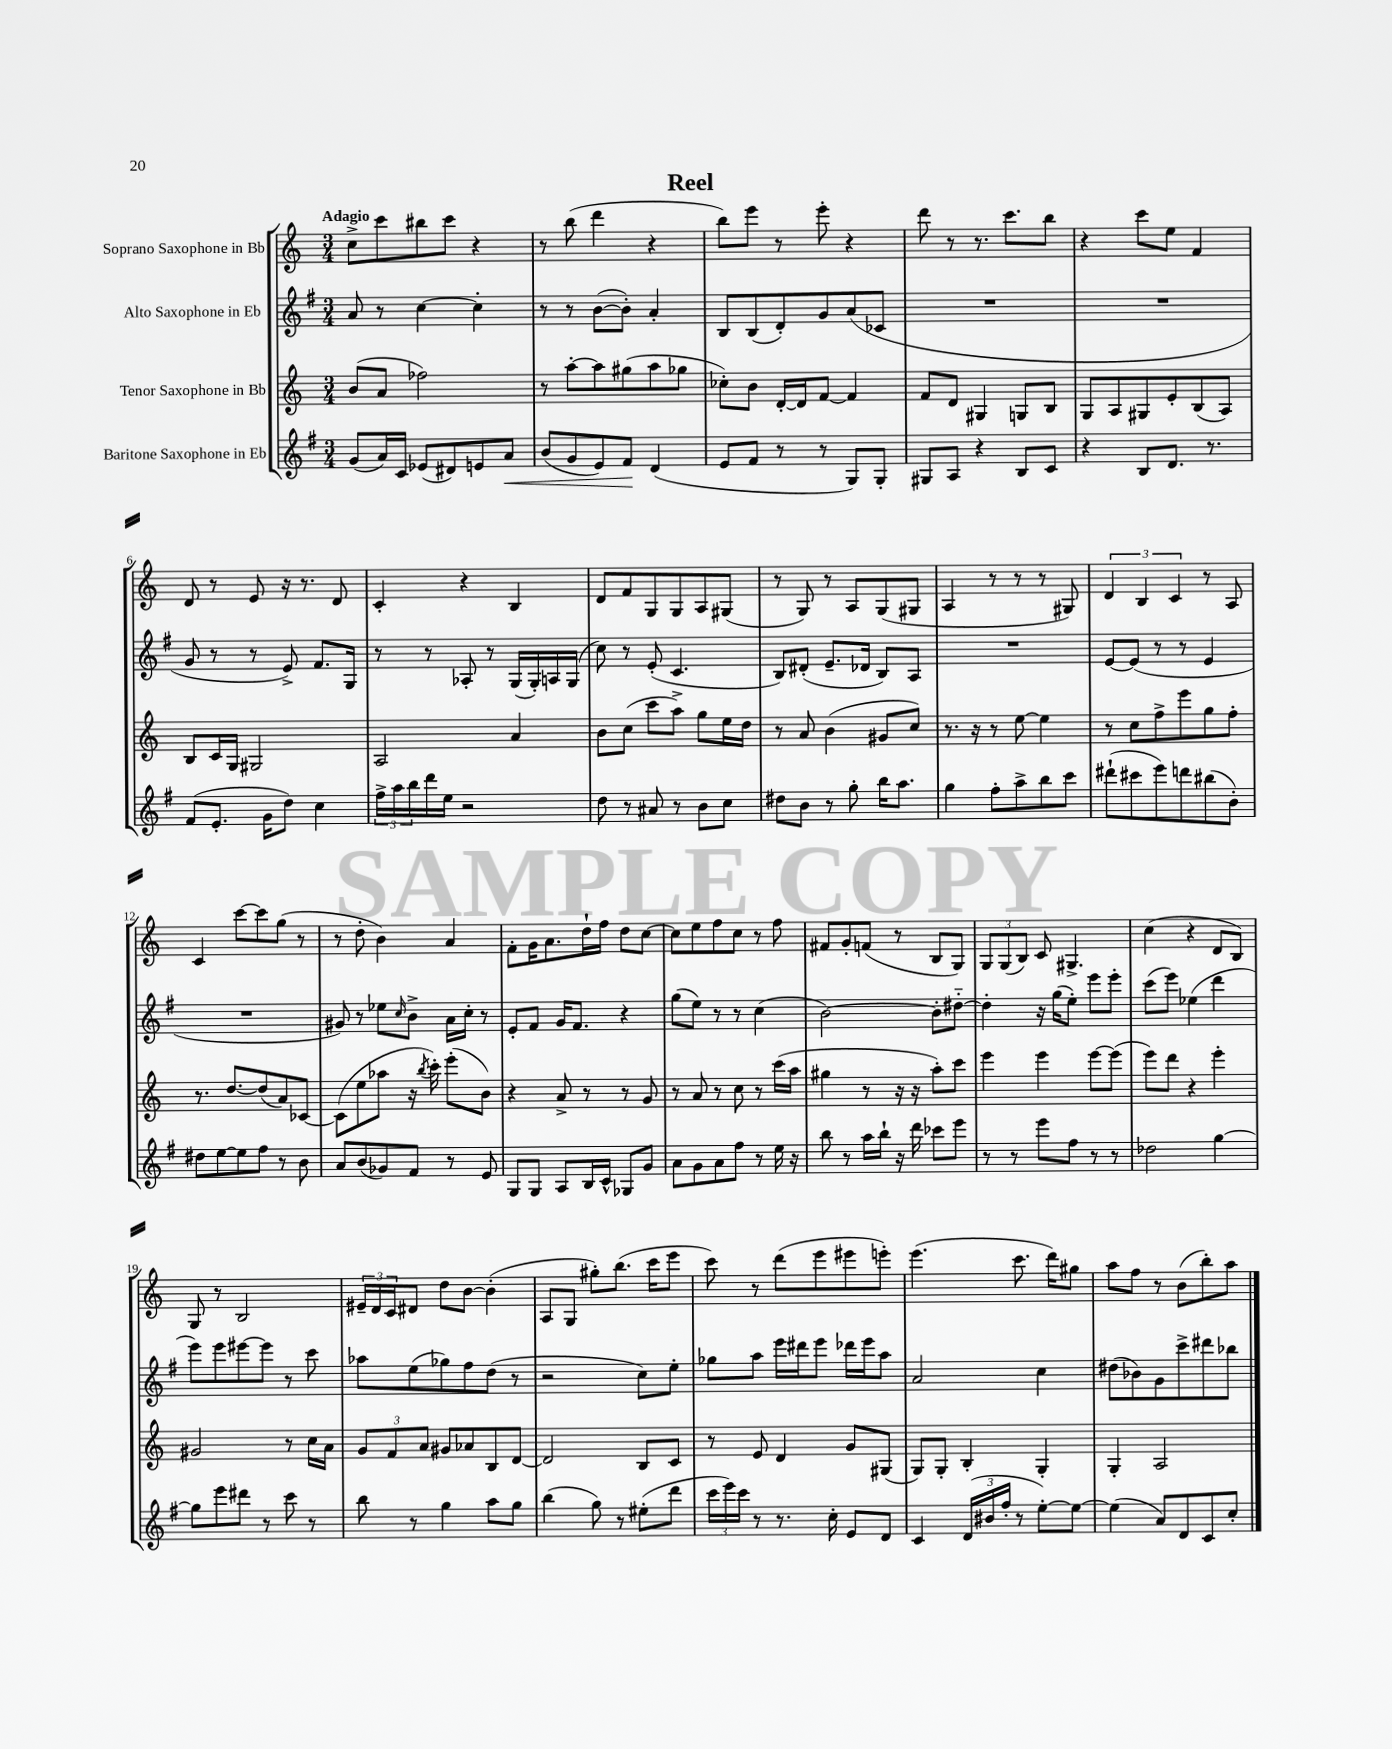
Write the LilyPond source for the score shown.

\header { title = "Reel" }
<<
\new StaffGroup <<
\new Staff = "s0" \with { instrumentName = "Soprano Saxophone in Bb" } {
    \clef treble \key c \major \numericTimeSignature \time 3/4 \tempo "Adagio"
    c''8-> c'''8 bis''8 c'''8 r4 |
    r8 b''8( d'''4 r4 |
    b''8) e'''8 r8 e'''8-. r4 |
    d'''8 r8 r8. c'''8. b''8 |
    r4 c'''8 e''8 f'4 |
    d'8 r8 e'8 r16 r8. d'8 |
    c'4-. r4 b4 |
    d'8 f'8 g8 g8 a8 gis8( |
    r8 g8) r8 a8 g8( gis8 |
    a4 r8 r8 r8 gis8) |
    \tuplet 3/2 { d'4 b4 c'4 } r8 a8 |
    c'4 c'''8~ c'''8 g''8( r8 |
    r8 d''8-. b'4) a'4 |
    f'8-. g'16 a'8. d''16-! f''16 d''8 c''8~ |
    c''8 e''8 f''8 c''8 r8 f''8 |
    fis'8 g'8-. f'8( r8 b8 g8) |
    \tuplet 3/2 { g8 g8( b8) } c'8 gis4.-> |
    c''4( r4 d'8 b8) |
    g8 r8 b2 |
    \tuplet 3/2 { eis'16-- d'16 c'16 } dis'8 d''8 b'8~ b'4-.( |
    a8 g8 gis''8-.) b''8.( c'''16 e'''8 |
    c'''8) r8 d'''8( e'''8 eis'''8 e'''8-.) |
    e'''4.( c'''8. d'''16) gis''8 |
    a''8 f''8 r8 b'8( b''8-.) a''8 \bar "|." |
}
\new Staff = "s1" \with { instrumentName = "Alto Saxophone in Eb" } {
    \clef treble \key g \major \numericTimeSignature \time 3/4
    a'8 r8 c''4~ c''4-. |
    r8 r8 b'8~( b'8-.) a'4-. |
    b8 b8( d'8-.) g'8 a'8( ces'8 |
    R2. |
    R2. |
    g'8 r8 r8 e'8->) fis'8. g16 |
    r8 r8 aes8-. r8 g16( g16-.) a16 g16( |
    c''8) r8 e'8-.( c'4. |
    b8) dis'8-.( e'8.-- des'16 b8) a8 |
    R2. |
    e'8~ e'8( r8 r8 e'4 |
    R2. |
    gis'8) r8 ees''8 \grace { c''16 } b'8-> a'16 c''16-. r8 |
    e'8-. fis'8 g'16 fis'8. r4 |
    g''8( e''8) r8 r8 c''4( |
    b'2~) b'8-. dis''8~-_ |
    dis''4-. r16 g''16( e''8-.) e'''8 e'''8-. |
    c'''8( e'''8) ees''4( d'''4 |
    e'''8) e'''8 eis'''8~ eis'''8 r8 c'''8 |
    aes''8 e''8( ges''8) fis''8 d''8( r8 |
    r2 c''8) e''8-. |
    ges''8 a''8 e'''16 dis'''16 e'''8 des'''16 e'''16 a''8 |
    a'2 c''4 |
    dis''8( bes'8) g'8 c'''8-> dis'''8 bes''8 \bar "|." |
}
\new Staff = "s2" \with { instrumentName = "Tenor Saxophone in Bb" } {
    \clef treble \key c \major \numericTimeSignature \time 3/4
    b'8( a'8 fes''2) |
    r8 a''8~-. a''8 gis''8( a''8 ges''8 |
    ces''8-.) b'8 d'16~-. d'16 f'8~ f'4 |
    f'8 d'8 gis4 g8 b8 |
    g8 a8 gis8 e'8-. b8( a8) |
    b8 c'16 g16 gis2 |
    a2 a'4 |
    b'8 c''8( c'''8 a''8->) g''8 e''16 d''16 |
    r8 a'8 b'4( gis'8 c''8) |
    r8. r16 r8 e''8~ e''4 |
    r8 c''8 f''8-> e'''8 g''8 f''8-. |
    r8. d''8.~ d''8( a'8) ces'8~ |
    ces'8( e''8 aes''8 r16 \acciaccatura { b''8 } c'''16-.) e'''8-.( b'8) |
    r4 a'8-> r8 r8 g'8 |
    r8 a'8 r8 c''8 r8 c'''16( a''16 |
    gis''4 r8 r16 r16 a''8-.) c'''8 |
    e'''4 e'''4 e'''8~ e'''8( |
    e'''8) d'''8 r4 e'''4-. |
    gis'2 r8 c''16 a'16 |
    \tuplet 3/2 { g'8 f'8 a'8 } gis'8 aes'8 b8 d'8~ |
    d'2 b8 c'8 |
    r8 e'8 d'4 g'8 gis8( |
    g8) g8-. b4-. g4-. |
    g4-. a2 \bar "|." |
}
\new Staff = "s3" \with { instrumentName = "Baritone Saxophone in Eb" } {
    \clef treble \key g \major \numericTimeSignature \time 3/4
    g'8( a'16) c'16 ees'8( dis'8) e'8 a'8\< |
    b'8( g'8 e'8) fis'8\! d'4( |
    e'8 fis'8 r8 r8 g8) g8-. |
    gis8 a8 r4 b8 c'8 |
    r4 b8 d'8. r8. |
    fis'8( e'8.-. g'16 d''8) c''4 |
    \tuplet 3/2 { fis''16-> a''16 b''16 } d'''16 e''16 r2 |
    d''8 r8 ais'8 r8 b'8 c''8 |
    dis''8 b'8 r8 g''8-. b''16 a''8. |
    g''4 fis''8-. a''8-> b''8 c'''8 |
    dis'''8-!( cis'''8 e'''8) d'''8 bis''8( b'8-.) |
    dis''8 e''8~ e''8 fis''8 r8 b'8 |
    a'8 b'8( ges'8) fis'8 r8 e'8 |
    g8 g8 a8 b16 c'16-^ ges8 g'8 |
    a'8 g'8 a'8 fis''8 r8 e''16 r16 |
    b''8 r8 a''16 b''16-! r16 d'''16 ces'''8 e'''8 |
    r8 r8 e'''8 fis''8 r8 r8 |
    des''2 g''4~ |
    g''8 e'''8 dis'''8 r8 c'''8 r8 |
    b''8 r8 g''4 a''8 g''8 |
    b''4( g''8) r8 eis''8-.( d'''8 |
    \tuplet 3/2 { c'''16 e'''16) c'''16 } r8 r8. c''16-. e'8 d'8 |
    c'4 \tuplet 3/2 { d'16( bis'16 fis''16-. } r8 e''8~-.) e''8~ |
    e''4( a'8) d'8 c'8 c''8-. \bar "|." |
}
>>
>>
